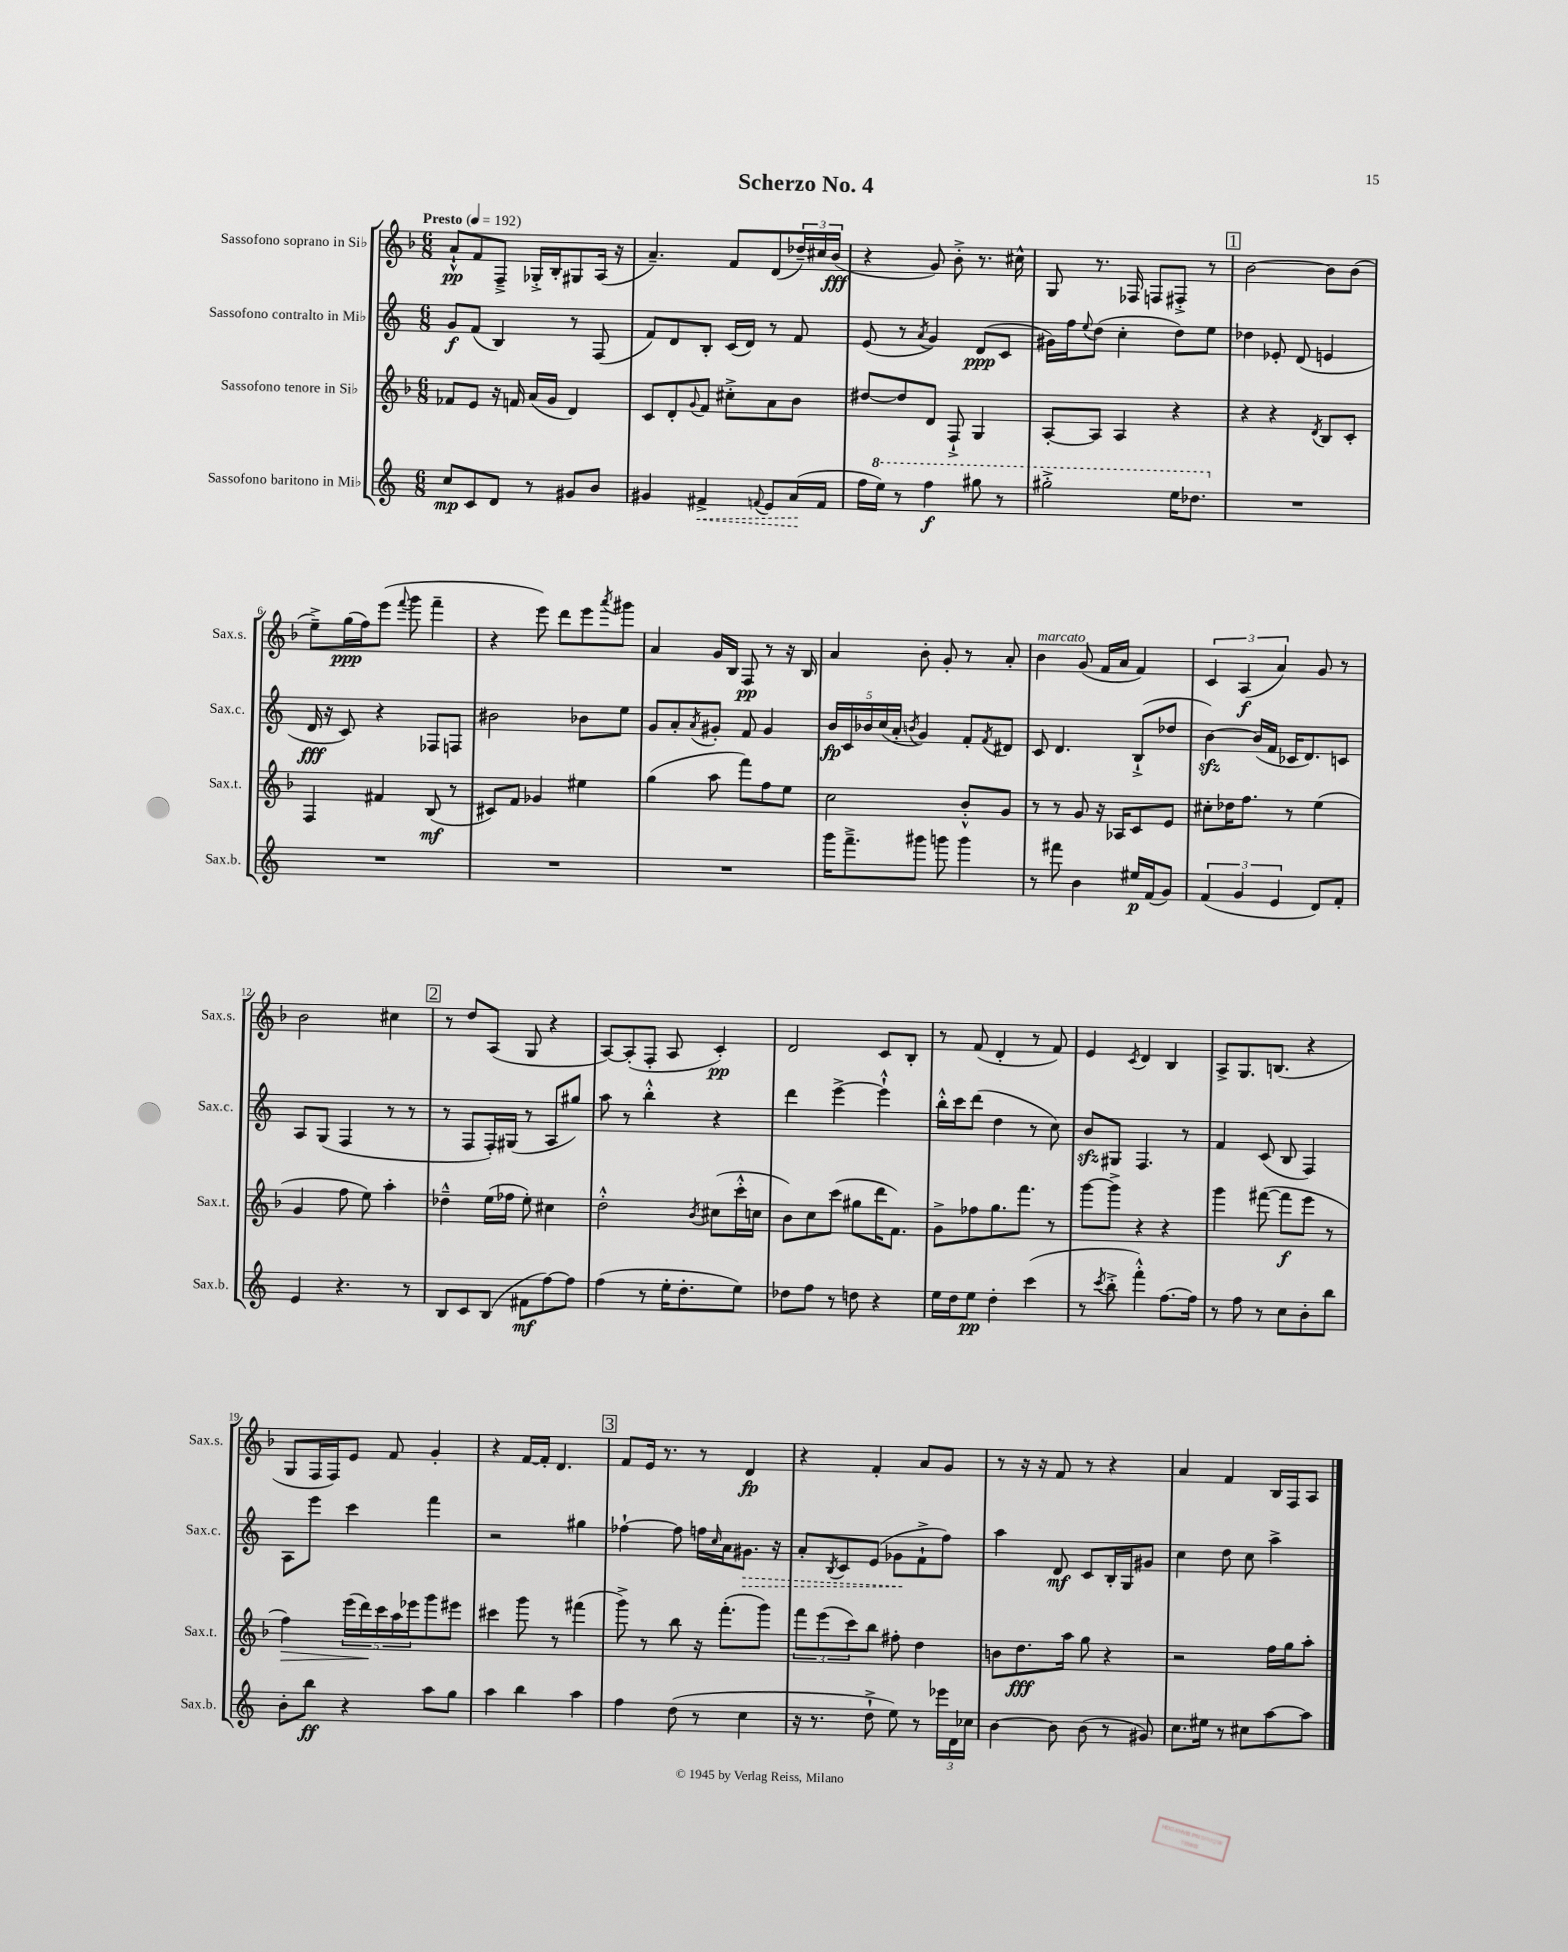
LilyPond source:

\header { title = "Scherzo No. 4" }
<<
\new StaffGroup <<
\new Staff = "s0" \with { instrumentName = "Sassofono soprano in Sib" shortInstrumentName = "Sax.s." } {
    \clef treble \key f \major \numericTimeSignature \time 6/8 \tempo "Presto" 4 = 192
    a'8-!-^\pp f'8 f8---> ges16-.-> bes16-. gis8 a16( r16 |
    a'4.--) f'8 d'8( \tuplet 3/2 { des''16--) cis''16 bes'16\fff( } |
    r4 g'8) bes'8-.-> r8. cis''16-^ |
    g8 r8. fes16 f8 fis8-.-> r8 |
    \mark \markup { \box "1" } bes'2~ bes'8 bes'8( |
    e''8--->) g''16\ppp( f''16) e'''8( \appoggiatura { f'''8 } g'''8 f'''4-- |
    r4 e'''8) d'''8 e'''8 \acciaccatura { a'''8 } gis'''8 |
    a'4 g'16 bes16 f8\pp r8 r16 bes16 |
    a'4 bes'8-. g'8-. r8 a'8-. |
    bes'4^\markup { \italic "marcato" } g'8( f'16 a'16 f'4) |
    \tuplet 3/2 { c'4 a4\f( a'4) } g'8 r8 |
    bes'2 cis''4 |
    \mark \markup { \box "2" } r8 d''8 a8( g8 r4 |
    a8~) a8-.( f8-. a8 c'4-.\pp) |
    d'2 c'8 bes8-. |
    r8 f'8( d'4-. r8 f'8) |
    e'4 \acciaccatura { c'8 } d'4 bes4 |
    a8-> g8. b8.( r4 |
    g8 f16 f16) e'8 f'8 g'4-. |
    r4 f'16~ f'16-. d'4. |
    \mark \markup { \box "3" } f'8 e'16 r8. r8 d'4\fp |
    r4 f'4-. a'8 g'8 |
    r8 r16 r16 f'8 r8 r4 |
    a'4 f'4 bes16 f16 a8 \bar "|." |
}
\new Staff = "s1" \with { instrumentName = "Sassofono contralto in Mib" shortInstrumentName = "Sax.c." } {
    \clef treble \key c \major \numericTimeSignature \time 6/8
    g'8\f f'8( b4) r8 f8( |
    f'8) d'8 b8-. c'16( d'16) r8 f'8 |
    e'8( r8 \acciaccatura { a'8 } g'4) d'8\ppp( c'8 |
    gis'16) f''16 \appoggiatura { e''8 } d''8( c''4-. d''8) e''8 |
    \mark \markup { \box "1" } des''4 ees'8-. d'8( e'4 |
    d'16\fff r16 c'8) r4 fes8 f8 |
    bis'2 bes'8 e''8 |
    g'8 a'8-. \acciaccatura { a'8 } gis'8-. f'8 gis'4 |
    \tuplet 5/4 { b'16\fp c'16 bes'16 c''16( a'16-. } \acciaccatura { b'8 } g'4) f'8-. \acciaccatura { f'8 } dis'8 |
    c'8 d'4. b8-!->( des''8 |
    b'4~\sfz) b'16( f'16 ces'16 d'8.) c'8 |
    a8 g8( f4 r8 r8 |
    \mark \markup { \box "2" } r8 f8 f16-.) gis16( r8 a8 gis''8) |
    a''8 r8 b''4-.-^ r4 |
    d'''4 e'''4~-> e'''4-!-^ |
    b''16-.-^ c'''16 d'''8( d''4 r8 c''8) |
    b'8\sfz gis8 f4. r8 |
    f'4 c'8( b8 f4) |
    a8 e'''8 c'''4 f'''4 |
    r2 gis''4 |
    \mark \markup { \box "3" } fes''4~-! fes''8 f''16 \grace { c''16 } a'16 \once \override Hairpin.style = #'dashed-line gis'8.\> r16 |
    a'8-. \acciaccatura { b8 } c'8 e'8( ges'8\! f'8-!-> f''8) |
    a''4 d'8\mf c'8 b16-. g16 gis'8 |
    c''4 d''8 c''8 a''4-> \bar "|." |
}
\new Staff = "s2" \with { instrumentName = "Sassofono tenore in Sib" shortInstrumentName = "Sax.t." } {
    \clef treble \key f \major \numericTimeSignature \time 6/8
    fes'8 e'8 r16 f'16 a'16( g'16 d'4) |
    c'8 d'8-. \appoggiatura { g'8 } f'8 cis''8-.-> a'8 bes'8 |
    dis''8~ dis''8 d'8 f8-!-> g4 |
    a8~-. a8 a4 r4 |
    \mark \markup { \box "1" } r4 r4 \acciaccatura { d'8 } bes8 c'8-. |
    f4 fis'4 bes8\mf( r8 |
    cis'8) f'8 ges'4 eis''4 |
    g''4( a''8 f'''8) f''8 e''8 |
    c''2 bes'8-.-^ g'8 |
    r8 r8 g'8 r16 aes16 c'8 e'8 |
    cis''8-. des''16 f''8. r8 e''4( |
    g'4 f''8 e''8) a''4-. |
    \mark \markup { \box "2" } des''4---^ e''16( fes''16 e''8-.) cis''4 |
    d''2-.-^ \acciaccatura { bes'8 } cis''8( c'''16-.-^ c''16 |
    bes'8) c''8 c'''8( gis''8 d'''16 f'8.) |
    g'8-> fes''8 g''8. f'''8. r8 |
    g'''8~ g'''8-> r4 r4 |
    g'''4 fis'''8~( fis'''8\f e'''8 r8 |
    f''4\>) \tuplet 5/4 { e'''16( d'''16\!) c'''16 a''16 ees'''16 } g'''8 eis'''8 |
    cis'''4 g'''8 r8 fis'''4( |
    \mark \markup { \box "3" } g'''8->) r8 bes''8 r16 f'''8.-.( g'''8) |
    \tuplet 3/2 { f'''8 e'''8( c'''8) } bes''8 fis''8-. d''4 |
    b'8 d''8.\fff a''16 g''8 r4 |
    r2 f''16 g''16 a''8-. \bar "|." |
}
\new Staff = "s3" \with { instrumentName = "Sassofono baritono in Mib" shortInstrumentName = "Sax.b." } {
    \clef treble \key c \major \numericTimeSignature \time 6/8
    c''8\mp c'8 d'8 r8 gis'8 b'8 |
    gis'4 \once \override Hairpin.style = #'dashed-line fis'4->\< \appoggiatura { f'8 } e'8 a'16\!( f'16 |
    f''16 \ottava #1 e'''16) r8 f'''4\f gis'''8 r8 |
    gis'''2-.-> e'''16 des'''8. \ottava #0 |
    \mark \markup { \box "1" } R2. |
    R2. |
    R2. |
    R2. |
    g'''16 f'''8.---> gis'''8 g'''8 g'''4 |
    r8 fis'''8 b'4 eis''16\p f'16( g'8) |
    \tuplet 3/2 { f'4( g'4 e'4 } d'8) f'8-. |
    e'4 r4. r8 |
    \mark \markup { \box "2" } b8 c'8 b8( fis'8\mf f''8~) f''8 |
    f''4( r8 e''16-. d''8.-. e''8) |
    des''8 f''8 r8 d''8 r4 |
    e''16 d''16 e''8\pp d''4-. c'''4( |
    r8 \acciaccatura { c'''8 } b''8-.-> f'''4-.-^) f''8.~ f''16 |
    r8 f''8 r8 c''8 b'8-. b''8 |
    b'8-. b''8\ff r4 a''8 g''8 |
    a''4 b''4 a''4 |
    \mark \markup { \box "3" } f''4 d''8( r8 c''4 |
    r16 r8. d''8-!-> e''8) r8 \tuplet 3/2 { ees'''16 d'16 ces''16 } |
    b'4~ b'8 b'8( r8 gis'8) |
    c''8. eis''16 r8 cis''8 a''8~ a''8 \bar "|." |
}
>>
>>
